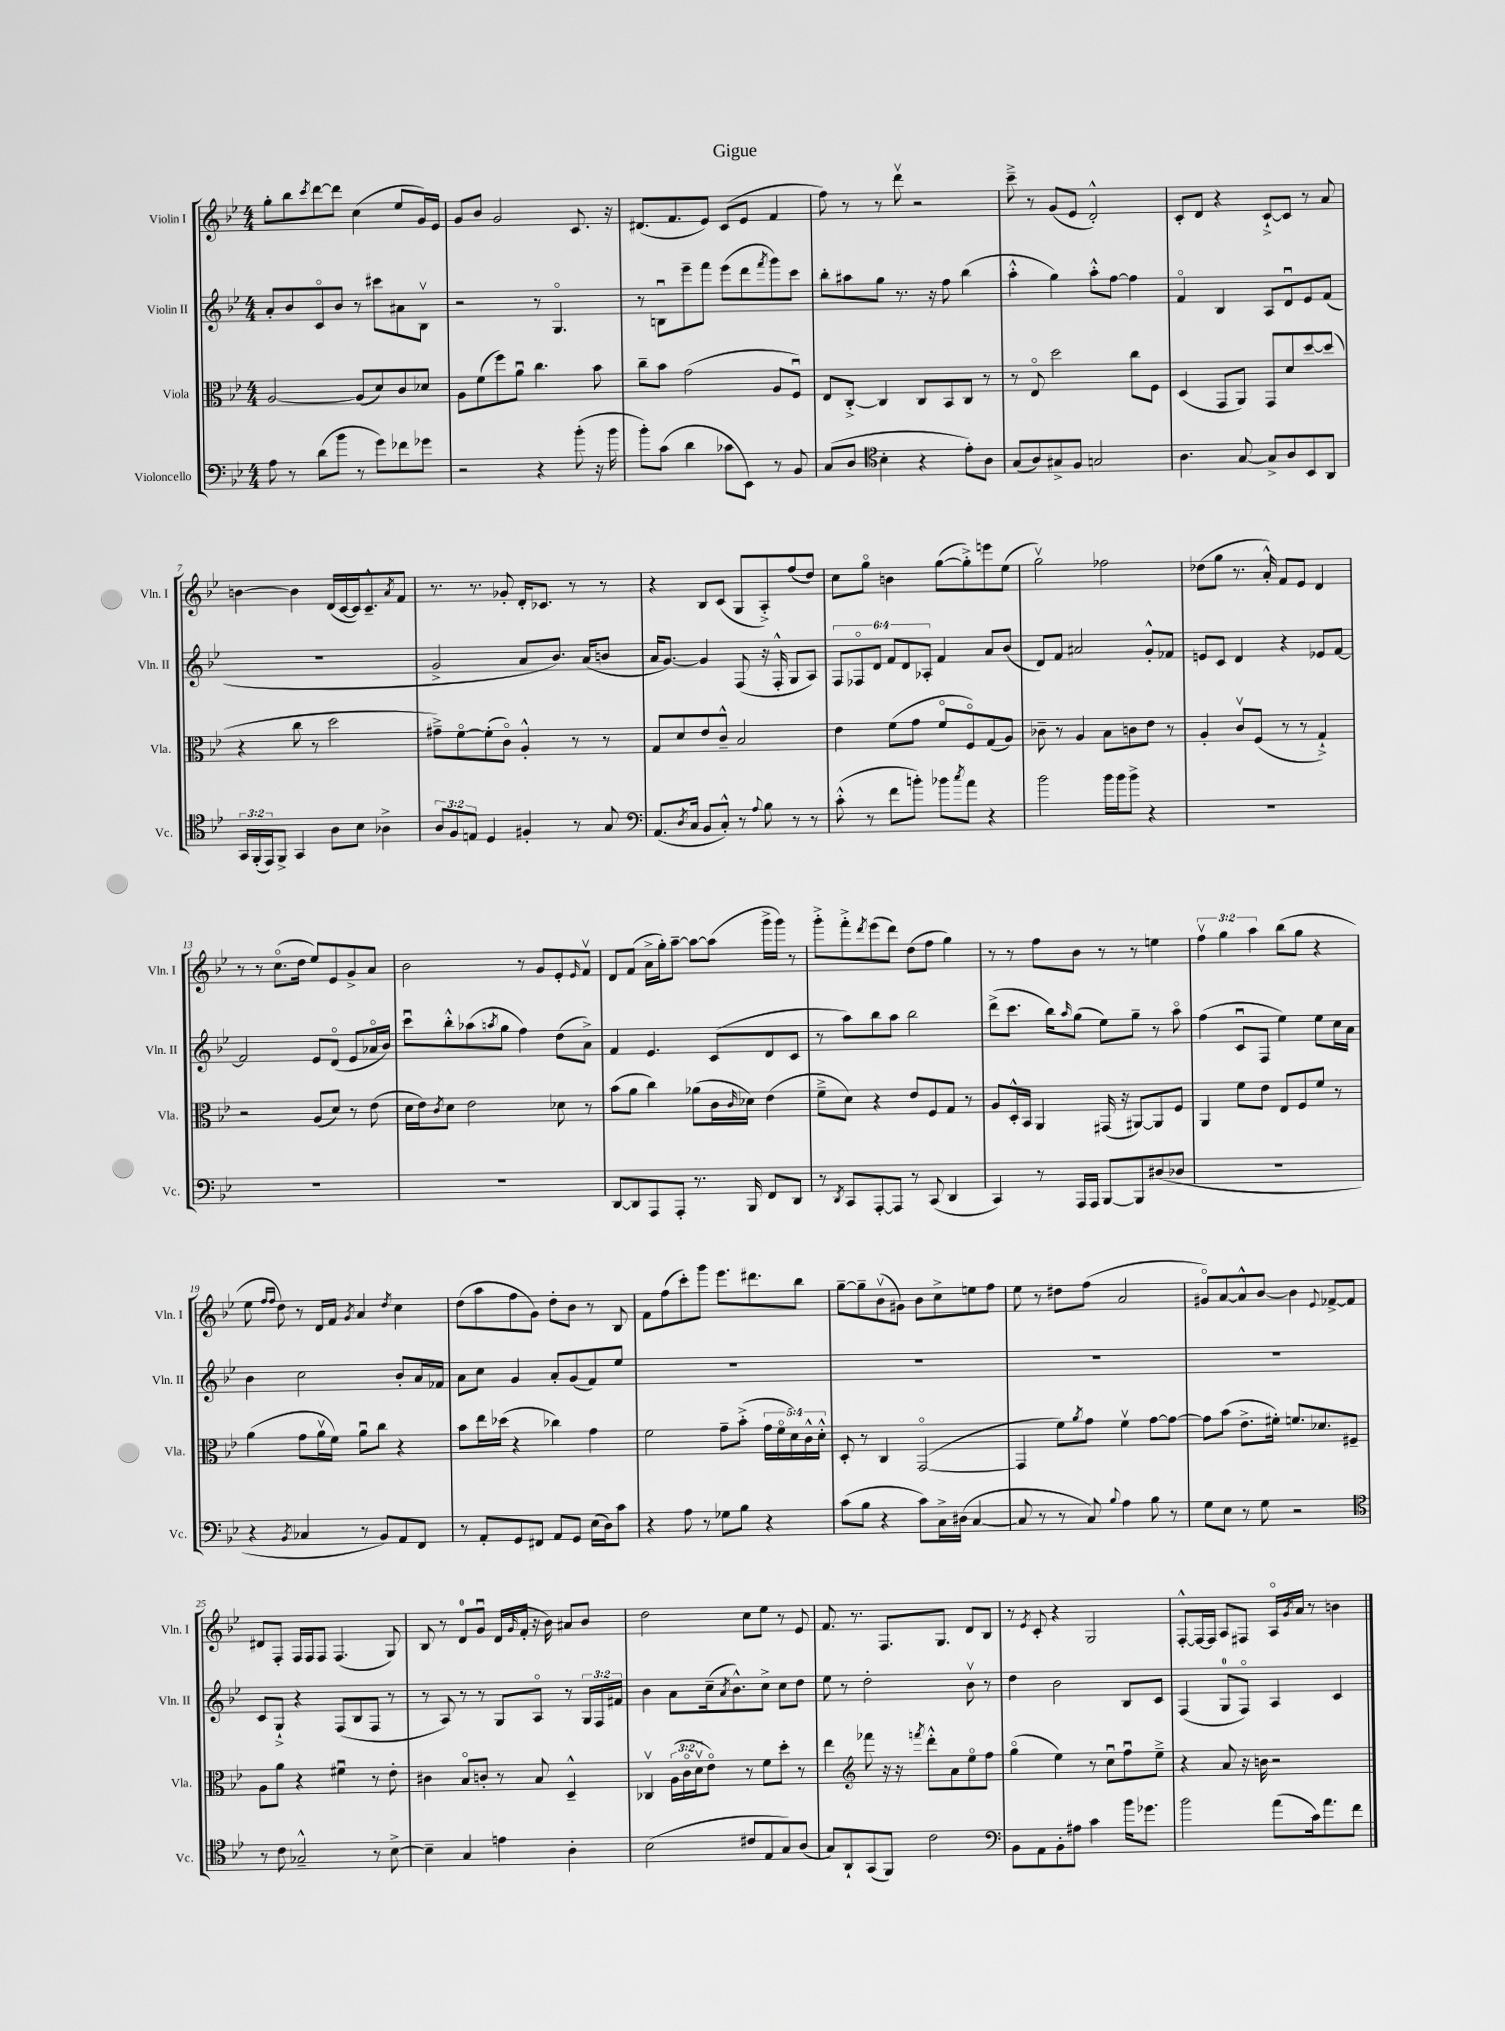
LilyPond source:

\header { title = "Gigue" }
<<
\new StaffGroup <<
\new Staff = "s0" \with { instrumentName = "Violin I" shortInstrumentName = "Vln. I" } {
    \clef treble \key bes \major \numericTimeSignature \time 4/4 \override Staff.TupletNumber.text = #tuplet-number::calc-fraction-text
    g''8-. bes''8 \acciaccatura { c'''8 } d'''8~ d'''8 c''4( ees''8 g'16) ees'16 |
    g'8 bes'8 g'2 c'8. r16 |
    dis'8.( f'8. ees'8) c'8( ees'8 f'4 |
    f''8) r8 r8 d'''8\upbow r2 |
    c'''8---> r8 g'8( ees'8 d'2-.-^) |
    c'8-. d'8 r4 c'8~-!-> c'8 r8 a'8 |
    b'4~ b'4 d'16( c'16~ c'16) c'8.---^ \acciaccatura { a'8 } f'8 |
    r8. r8. ges'8-. d'16-. ces'8. r8 r8 |
    r4 bes8 c'8( g8 a8-.->) f''8( d''8) |
    c''8 g''8\flageolet b'4 g''8~( g''8-.->) e'''8 ees''8( |
    g''2\upbow) fes''2 |
    des''8( g''8 r8. a'16-.-^) f'8 ees'8 d'4 |
    r8 r8 c''8.\flageolet( d''16 ees''8) ees'8 g'8-> a'8 |
    bes'2 r8 g'8 ees'8-. \grace { ees'16 } f'8\upbow |
    d'8 f'8( a'16-> g''16-.) a''8~-- a''8~ a''8( g'''16-> g'''16) r8 |
    g'''8-.-> f'''8-.-> \acciaccatura { d'''8 } ees'''8( d'''8) d''8( f''8 g''4) |
    r8 r8 f''8 bes'8 r8 r8 e''4 |
    \tuplet 3/2 { f''4\upbow g''4 a''4 } bes''8( g''8 r4 |
    ees''8 \grace { f''16 f''16 } d''8) r8 d'16 f'16 \acciaccatura { g'8 } a'4 \acciaccatura { d''8 } c''4 |
    d''8( a''8 f''8 g'8) d''8-. bes'8 r8 bes8 |
    f'8 f''8( c'''8-.) g'''8 ees'''8. dis'''8. bes''8 |
    g''8~-- g''8-- bes'8\upbow( gis'8) bes'8 c''8-> e''8 f''8 |
    ees''8 r8 dis''8 f''8( a'2 |
    gis'8\flageolet) a'8~ a'8-^ bes'8~ bes'4 \appoggiatura { ees'8 } fes'8~-> fes'8 |
    dis'8 f8-. f16 f16 f8 f4.( g8) |
    bes8 r8 d'8-0 g'8\downbow d'16( \grace { g'16 } f'16-. r16 bes'16) ais'8 bes'8 |
    d''2 c''8 ees''8 r8 ees'8 |
    f'8. r8. f8. g8. d'8 bes8 |
    r8 \acciaccatura { ees'8 } c'8-. r4 g2 |
    f8~-.-^ f16~ f16 a8 fis8 a16\flageolet \acciaccatura { g'8 } a'16 r8 b'4 \bar "|." |
}
\new Staff = "s1" \with { instrumentName = "Violin II" shortInstrumentName = "Vln. II" } {
    \clef treble \key bes \major \numericTimeSignature \time 4/4 \override Staff.TupletNumber.text = #tuplet-number::calc-fraction-text
    a'8-. bes'8 c'8\flageolet bes'8 r8 cis'''8 ais'8 bes8\upbow |
    r2 r8 g4.\flageolet |
    r8 b8\downbow ees'''8-- f'''8 ees'''8( d'''8 \acciaccatura { f'''8 } g'''8) c'''8 |
    bes''8-. ais''8 g''8 r8. r16 f''8 bes''4( |
    a''4-.-^ g''4) a''8-.-^ f''8~ f''4 |
    f'4\flageolet bes4 a8 d'8\downbow ees'8 f'8( |
    R1 |
    g'2-> a'8 bes'8.) a'16( b'8 |
    a'16 g'8.~) g'4 f8( r16 f16-.-^ g8 a8) |
    \tuplet 6/4 { f8 fes8\flageolet d'8 f'8 d'8 aes8-. } f'4 a'8 bes'8( |
    d'8) f'8 ais'2 g'8-.-^ fes'8 |
    e'8 c'8 d'4 r4 ees'8 f'8~ |
    f'2 ees'8 d'8\flageolet( ees'8 aes'16\flageolet bes'16) |
    c'''8\downbow bes''8-.-^ aes''8( \acciaccatura { a''8 } g''8 f''4) d''8( a'8->) |
    f'4 ees'4. c'8( d'8 c'8 |
    r8 a''8) bes''8 a''8 bes''2 |
    d'''8->( c'''8. bes''16) \grace { a''16 } g''8( ees''8) g''8-- r8 a''8\flageolet |
    f''4( c'8\downbow f8 ees''4) ees''8 c''16 a'16 |
    bes'4 c''2 bes'8-. a'16 fes'16 |
    a'8 c''8 g'4 a'8-. g'8( f'8) ees''8 |
    R1 |
    R1 |
    R1 |
    R1 |
    c'8 g8-!-> r4 f8( bes8 f8 r8 |
    r8 a8) r8 r8 g8 a8\flageolet r8 \tuplet 3/2 { g16 f16 fis'16 } |
    bes'4 a'8 c''16--( \acciaccatura { a'8 } bes'8.-^) c''8-> c''8 d''8 |
    ees''8 r8 d''2-. bes'8\upbow r8 |
    d''4 bes'2 bes8 c'8 |
    f4( g8-0 f8\flageolet) a4 c'4 \bar "|." |
}
\new Staff = "s2" \with { instrumentName = "Viola" shortInstrumentName = "Vla." } {
    \clef alto \key bes \major \numericTimeSignature \time 4/4 \override Staff.TupletNumber.text = #tuplet-number::calc-fraction-text
    a2~ a8( d'8) c'8 des'8 |
    a8 f'8( f''8) a'8\downbow c''4. bes'8 |
    c''8-- bes'8 g'2( a8 f8\downbow) |
    ees8 c8~-.-> c4 c8 bes,8 c8 r8 |
    r8 ees8\flageolet d''2 c''8 f8 |
    d4( g,8 a,8) g,8 d'8 d''8~ d''8( |
    r4 c''8 r8 d''2 |
    gis'8--->) f'8~\flageolet f'8-.( c'8\flageolet) a4-.-^ r8 r8 |
    g8 d'8 ees'8 c'8---^ bes2 |
    ees'4 f'8( g'8 f'8\flageolet f8\flageolet) g8( a8) |
    ces'8-- r8 a4 bes8 c'8 ees'8 r8 |
    a4-. c'8\upbow f8( r8 r8 g4-!->) |
    r2 a8( d'8) r8 ees'8( |
    d'16 ees'16) \acciaccatura { c'8 } d'8 ees'2 des'8 r8 |
    bes'8( a'8 c''4) aes'8( c'16 \grace { c'16 } des'16) ees'4( |
    f'8---> d'8) r4 ees'8 f8 g8 r8 |
    a8 d16-.-^ bes,16 a,4 gis,16( r16 ais,8~) ais,8 f8 |
    a,4 f'8 ees'8 ees8 f8 f'8 r8 |
    a'4( g'8 a'16\upbow f'16) a'8\downbow c''8 r4 |
    bes'8 ees''16 des''16( r4 ces''4) g'4 |
    f'2 g'8-- bes'8-.->( \tuplet 5/4 { g'16 f'16\flageolet d'16) c'16-^ d'16-.-^ } |
    d8-. r8 c4 g,2~\flageolet( |
    g,4 f'8) \acciaccatura { a'8 } g'8 f'4\upbow g'8~ g'8~ |
    g'8 bes'8( ees'8.-> fis'16-.) f'8. des'8. fis8-- |
    a8 a'8 r4 fis'4\downbow r8 ees'8-. |
    cis'4 bes8\flageolet c'8-. r8 bes8 d4---^ |
    ces4\upbow \tuplet 3/2 { a16( c'16\flageolet d'16\upbow } ees'8\flageolet) r8 f'8 d''8-. r8 |
    ees''4 \clef treble fes'''8 r16 r16 \acciaccatura { f'''8 } d'''8-.-^ a'8 ees''8\flageolet f''8 |
    g''4\flageolet( ees''4) r8 c''8\downbow f''8\downbow ees''8---> |
    r4 a'8 r16 b'16 r2 \bar "|." |
}
\new Staff = "s3" \with { instrumentName = "Violoncello" shortInstrumentName = "Vc." } {
    \clef bass \key bes \major \numericTimeSignature \time 4/4 \override Staff.TupletNumber.text = #tuplet-number::calc-fraction-text
    a8 r8 d'8( bes'8 r8 g'8) fes'8 ges'8 |
    r2 r4 bes'8-.( r16 bes'16 |
    bes'8-.) c'8( d'4 ces'8 ees,8) r8 bes,8 |
    c8( d8 \clef tenor bes4-. r4 ees'8-.) a8 |
    g8( a8) gis8-> f8 g2 |
    a4. g8~ g8-> a8 bes,8 a,8 |
    \tuplet 3/2 { g,16 f,16-.( ees,16) } f,8-> g,4 a8 bes8 aes4-> |
    \tuplet 3/2 { a8 f8 e8 } d4 fis4-. r8 g8 |
    \clef bass a,8.( \acciaccatura { d8 } c16 bes,8 c8-.-^) r8 \appoggiatura { a8 } bes8 r8 r8 |
    c'8-.-^( r8 f'8 b'8-.) bes'8 \acciaccatura { c''8 } a'8 r4 |
    bes'2 bes'16 bes'16 bes'8-> r4 |
    R1 |
    R1 |
    R1 |
    d,8~ d,8 a,,8 a,,8-. r8. bes,,16 f,8 d,8 |
    r8 \acciaccatura { d,8 } c,8 a,,8~-. a,,8 r8 c,8( d,4 |
    c,4) r8 a,,16 a,,16 bes,,8~ bes,,8 dis8( des8 |
    R1 |
    r4 \acciaccatura { bes,8 } ces4 r8 bes,8) a,8 f,8 |
    r8 a,8-. g,8 fis,8 a,8 g,8 ees16( d16) c'8 |
    r4 a8 r8 ges8 bes8 r4 |
    c'8( bes8 r4 c'8) c16-> dis16( c4~ |
    c8 r8 r8 c8) \appoggiatura { bes8 } a4 bes8 r8 |
    g8 ees8 r8 g8 r2 |
    \clef tenor r8 c'8 ges2---^ r8 bes8~-> |
    bes4-- g4 e'4 a4-. |
    bes2( cis'8 ees8 g8) a8( |
    g8) a,8-! g,8( f,8) c'2 |
    \clef bass bes,8 a,8 bes,8-. ais8 c'4 bes'16 ges'8. |
    bes'2 a'8( c'16) a'8. f'8 \bar "|." |
}
>>
>>
